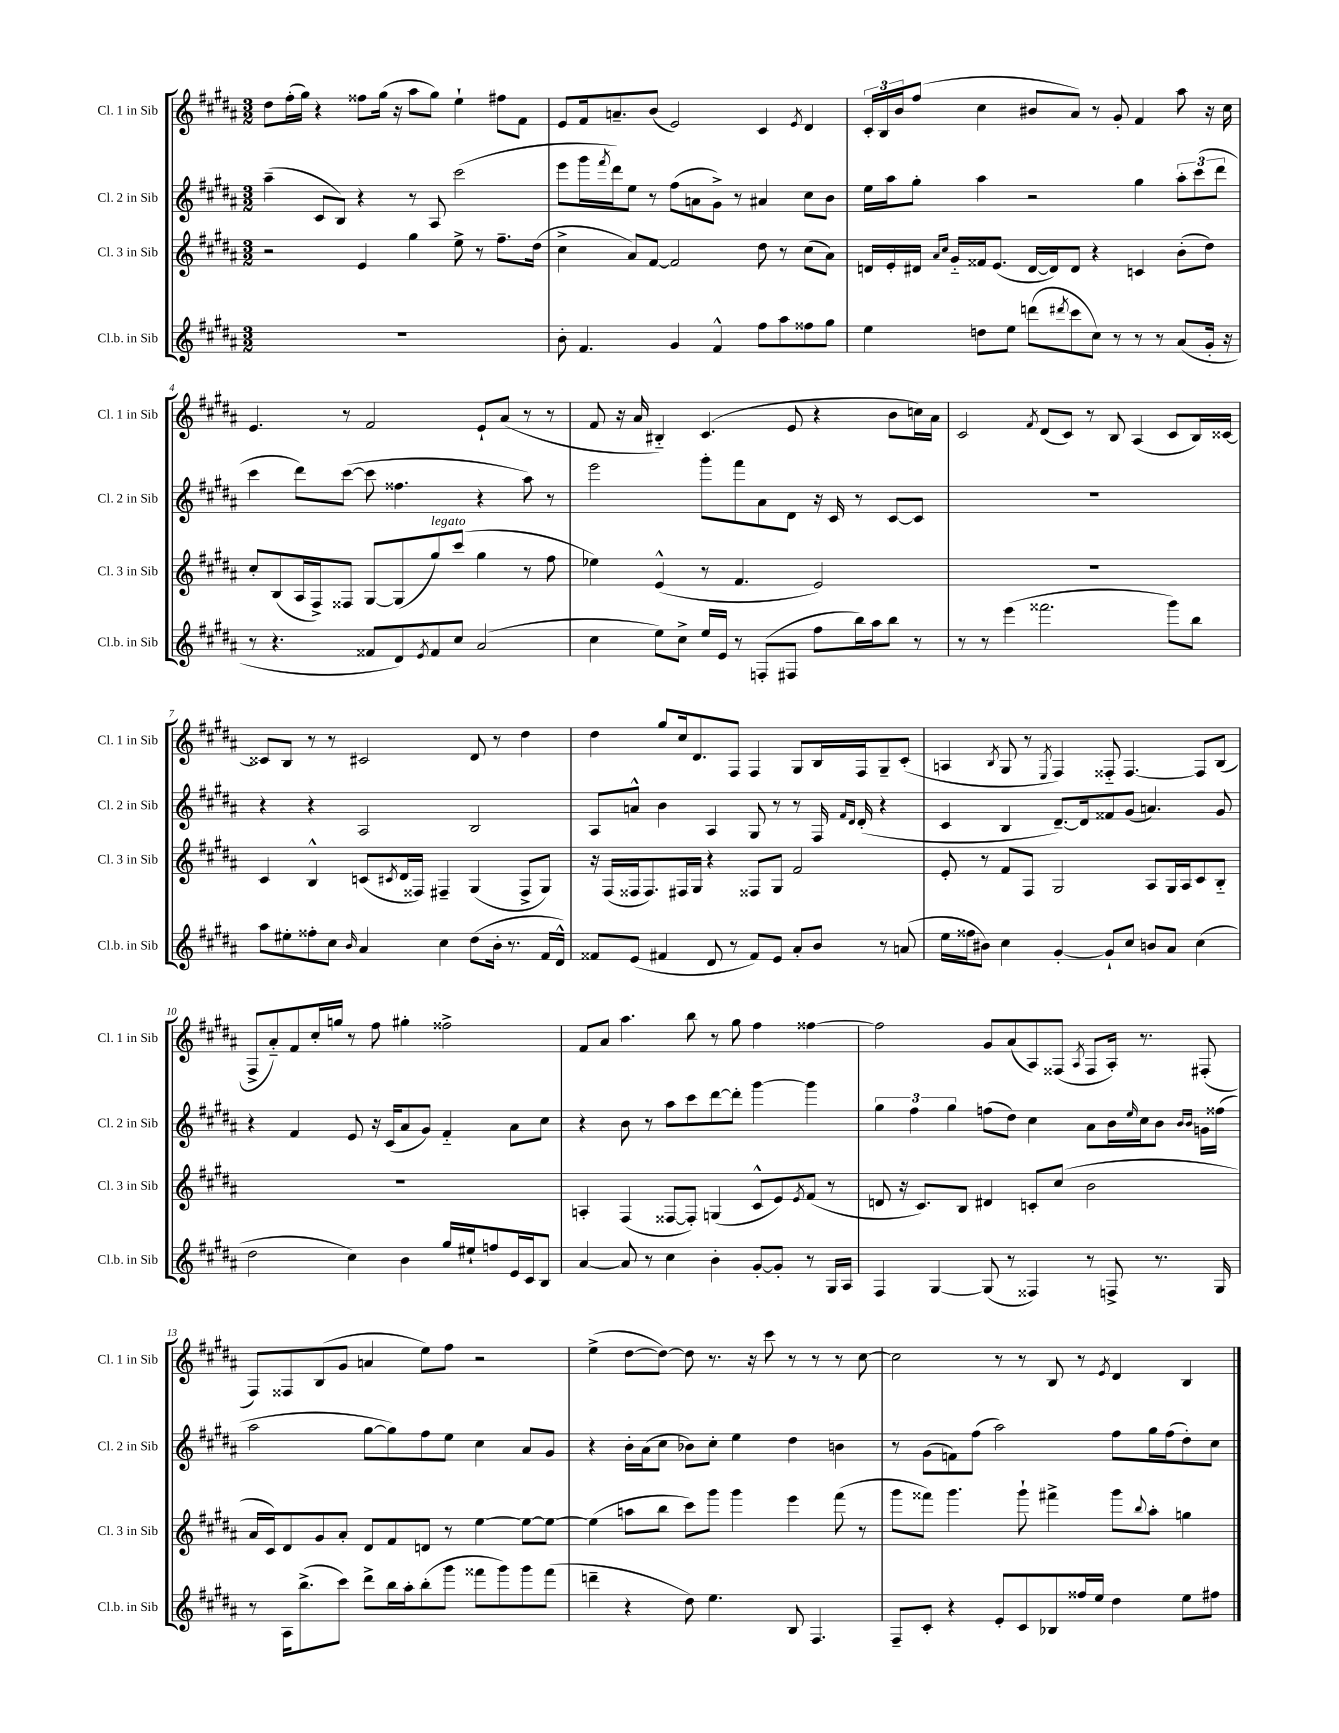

**kern	**kern	**kern	**kern
*part4	*part3	*part2	*part1
*staff4	*staff3	*staff2	*staff1
*I"Cl.b. in Sib	*I"Cl. 3 in Sib	*I"Cl. 2 in Sib	*I"Cl. 1 in Sib
*I'Cl.b. in Sib	*I'Cl. 3 in Sib	*I'Cl. 2 in Sib	*I'Cl. 1 in Sib
*clefG2	*clefG2	*clefG2	*clefG2
*k[f#c#g#d#a#]	*k[f#c#g#d#a#]	*k[f#c#g#d#a#]	*k[f#c#g#d#a#]
*M3/2	*M3/2	*M3/2	*M3/2
=1	=1	=1	=1
1.r	2r	(4aa#~\	8dd#\L
.	.	.	(16ff#'\L
.	.	.	16gg#\JJ)
.	.	8c#/L	4r
.	.	8B/J)	.
.	4e/	4r	8ff##X\L
.	.	.	(16gg#\Jk
.	.	.	16r
.	4gg#\	8r	8aa#\L
.	.	8A#/	8gg#\J)
.	8ee^\	(2ccc#\	4ee`\
.	8r	.	.
.	8.ff#~\L	.	8ff#X\L
.	.	.	8f#\J
.	(16dd#\Jk	.	.
=2	=2	=2	=2
8b'\	4cc#^\	8eee\L	8e/L
4.f#/	.	16ggg#\L	16f#/k
.	.	8qfff#/	.
.	.	16ddd#\J)	8.an~/
.	8a#/L)	8ee\J	.
.	[8f#/J	8r	(8b/J
4g#/	2f#/]	(8ff#\L	2e/)
.	.	8an\	.
4f#^^/	.	8g#^\J)	.
.	.	8r	.
8ff#\L	8dd#\	4a#X/	4c#/
8aa#\	8r	.	.
.	.	.	8qe/
8ff##X\	(8cc#\L	8cc#\L	4d#/
8gg#\J	8a#\J)	8b\J	.
=3	=3	=3	=3
4ee\	16dn/LL	16ee\LL	24c#'/LL
.	.	.	24B/
.	16e'/	16aa#\J	.
.	.	.	24b/J
.	16d#X/JJ	8gg#'\J	(8ff#/J
.	16qqa#/LL	.	.
.	16qqcc#/JJ	.	.
.	16g#/LL	.	.
8ddn\L	16f##X/J	4aa#\	4cc#\
.	(8.e/J	.	.
8ee\J	.	.	.
(8dddn\L	[16d#/LL	2r	8b#X/L
.	16d#/J])	.	.
8qddd#X/	.	.	.
8ccc#\	8d#/J	.	8a#/J)
8cc#\J)	4r	.	8r
8r	.	.	8g#'/
8r	4cn/	4gg#\	4f#/
8r	.	.	.
(8a#/L	(8b'\L	12aa#'\L	8aa#\
.	.	(12ccc#\	.
16g#'/Jk	8dd#\J)	.	16r
.	.	12ddd#\J	.
16r	.	.	16cc#\
!!LO:LB:g=z
=4	=4	=4	=4
8r	8cc#'/L	4ccc#\	4.e/
4.r	(8B/	.	.
.	16A#/L	8ddd#\L)	.
.	16F#^/J)	.	.
.	8F##X/J	([8ccc#\J	8r
8f##X/L	[8G#/L	8ccc#\]	2f#/
8d#/)	(8G#/]	4.ff##X\	.
8qe/	.	.	.
!	!LO:TX:a:i:t=legato	!	!
8f##/	8gg#/)	.	.
8cc#/J	(8ccc#/J	.	.
(2a#/	4gg#\	4r	8e`/L
.	.	.	(8a#/J
.	8r	8aa#\)	8r
.	8ff#\	8r	8r
=5	=5	=5	=5
4cc#\	4ee-X\)	2eee\	8f#/
.	.	.	16r
.	.	.	16a#/
8ee\L)	(4e^^/	.	4B#X/)
8cc#^\J	.	.	.
16ee/LL	8r	8ggg#'\L	(4.c#/
16e/JJ	.	.	.
8r	4.f#/	8fff#\	.
(8Fn'/L	.	8a#\	.
8F#X/J	.	8d#\J	8e/
8ff#\L	2e/)	16r	4r
.	.	16c#/	.
16bb\L)	.	8r	.
16aa#\J	.	.	.
8bb\J	.	[8c#/L	8b\L
8r	.	8c#/J]	16ccn\L)
.	.	.	16a#\JJ
=6	=6	=6	=6
8r	1.r	1.r	2c#/
8r	.	.	.
(4eee\	.	.	.
.	.	.	8qf#/
2.fff##X\	.	.	(8d#/L
.	.	.	8c#/J)
.	.	.	8r
.	.	.	8B/
.	.	.	(4A#/
8ggg#\L)	.	.	8c#/L
8bb\J	.	.	16B/L)
.	.	.	[16c##X/JJ
!!LO:LB:g=z
=7	=7	=7	=7
8aa#\L	4c#/	4r	8c##X/L]
8ee#X'\	.	.	8B/J
8ff##X'\	4B^^/	4r	8r
8cc#\J	.	.	8r
16qqb/	.	.	.
4a#/	(8cn/L	2A#/	2c#X/
.	8qc#X/	.	.
.	16d#/L	.	.
.	16F##X/JJ)	.	.
4cc#\	4F#X~/	.	.
(8dd#\L	(4G#/	2B/	8d#/
16b'\Jk	.	.	8r
8.r	.	.	.
.	8F#^/L	.	4dd#\
16f#/LL	8G#/J)	.	.
16d#^^/JJ)	.	.	.
=8	=8	=8	=8
8f##X/L	16r	8A#/L	4dd#\
.	(16F#/LL	.	.
(8e/J	16F##X/J	8an^^/J	.
.	8.F##/)	.	.
4f#X/	.	4b\	8gg#/L
.	16F#X/L	.	16cc#/k
.	16G#/JJ	.	8.d#/
8d#/	4r	4A#/	.
8r	.	.	8F#/J
8f#/L)	8F##X/L	8G#/	4F#/
8e/J	8G#/J	8r	.
8a#'/L	2f#/	8r	8G#/L
8b/J	.	16F#/	16B/L
.	.	16qqf#/LL	.
.	.	16qqd#/JJ	.
.	.	(16d#'/	16F#/J
8r	.	4r	8G#~/
(8an/	.	.	(8c#'/J
=9	=9	=9	=9
16ee\LL	8e'/	4c#/	4An/
16ff##X\J	.	.	.
8b#X\J)	8r	.	.
.	.	.	8qB/
4cc#\	8f#/L	4B/	8G#/
.	8F#/J	.	8r
.	.	.	8qE/
[4g#'/	2G#/	[8.d#~/L)	4F#/)
.	.	16d#/k]	.
8g#`/L]	.	8f##X/	8F##X/
8cc#/J	.	(8g#/J	[4.F##/
8bn/L	8A#/L	4.an/)	.
8a#/J	16G#/L	.	.
.	16A#/J	.	.
(4cc#\	8c#/	.	8F##/L]
.	8B/J	8g#/	(8B/J
!!LO:LB:g=z
=10	=10	=10	=10
2dd#\	1.r	4r	8F#^/L
.	.	.	8a#/)
.	.	4f#/	8f#/
.	.	.	16cc#'/L
.	.	.	16ggn/JJ
4cc#\)	.	8e/	8r
.	.	16r	8ff#\
.	.	(16c#/KL	.
4b\	.	8a#/	4gg#X'\
.	.	8g#/J)	.
16gg#/LL	.	4f#/	2ff##X^\
16ee#X`/J	.	.	.
8ffn/	.	.	.
16e/L	.	8a#\L	.
16c#/J	.	.	.
8B/J	.	8cc#\J	.
=11	=11	=11	=11
[4a#/	4An'/	4r	8f#/L
.	.	.	8a#/J
8a#/]	(4F#/	8b\	4.aa#\
8r	.	8r	.
4cc#\	[8F##X/L	8aa#\L	.
.	8F##'/J])	8ccc#\	8bb\
4b'\	(4Gn/	[8ddd#\	8r
.	.	8ddd#'\J]	8gg#\
[8g#'/L	8c#^^/L	[4ggg#\	4ff#\
8g#'/J]	8e/)	.	.
.	8qe/	.	.
8r	(8f#/J	4ggg#\]	[4ff##X\
16G#/LL	8r	.	.
16A#/JJ	.	.	.
=12	=12	=12	=12
4F#/	8dn/	6gg#\	2ff##\]
.	16r	.	.
.	.	6ff#\	.
.	8.c#/L)	.	.
[4G#/	.	.	.
.	.	6gg#\	.
.	8B/J	.	.
(8G#/]	4d#X/	(8ffn\L	8g#/L
8r	.	8dd#\J)	(8a#/
4F##X/)	8cn'/L	4cc#\	8A#/)
.	(8cc#/J	.	(8F##X/J
.	.	.	8qA#/
8r	2b\	8a#\L	8F##/L
8Fn^/	.	16b\L	16A#'/Jk)
.	.	16qqee/	.
.	.	16cc#\J	8.r
8.r	.	8b\J	.
.	.	16qqb/LL	.
.	.	16qqb/JJ	.
.	.	16gn\LL	(8F#X'/
16G#/	.	(16ff##X\JJ	.
!!LO:LB:g=z
=13	=13	=13	=13
8r	16a#/LL	2aa#\	8F#/L)
.	16c#/J)	.	.
16A#\KL	8d#/	.	8F##X/
(8.bb^\	.	.	.
.	8g#/	.	(8B/
8ccc#\J)	8a#'/J	.	8g#/J
8ddd#^\L	8d#/L	[8gg#\L	4an/
16bb\L	8f#/	8gg#\])	.
16aa#'\J	.	.	.
(8bb'\	8dn/J	8ff#\	8ee\L)
8ggg#\J	8r	8ee\J	8ff#\J
8fff##X\L	[4ee\	4cc#\	2r
8ggg#\)	.	.	.
8ggg#\	8ee\L_	8a#/L	.
(8fff##\J	8ee\J_	8g#/J	.
=14	=14	=14	=14
4dddn~\	(4ee\]	4r	(4ee^\
4r	8aan\L	16b'\LL	[8dd#\L
.	.	(16a#\J	.
.	8bb\J	8cc#\J	8dd#\J_)
8dd#\)	8ccc#\L)	8b-X\L)	8dd#\]
4.ee\	8ggg#\J	8cc#'\J	8.r
.	4ggg#\	4ee\	.
.	.	.	16r
.	.	.	8ccc#\
8B/	4eee\	4dd#\	8r
4.F#/	.	.	8r
.	(8fff#\	4bn\	8r
.	8r	.	[8cc#\
=15	=15	=15	=15
8F#~/L	8ggg#\L	8r	2cc#\]
8c#'/J	8fff##X\J)	(8g#\L	.
4r	4.ggg#\	8fn\)	.
.	.	(8ff#\J	.
8e'/L	.	2aa#\)	8r
8c#/	8ggg#`\	.	8r
8B-X/	4fff#X^\	.	8B/
16ff##X/L	.	.	8r
16ee/JJ	.	.	.
.	.	.	8qe/
4dd#\	8ggg#\L	8ff#\L	4d#/
.	8qqbb/	.	.
.	8aa#'\J	16gg#\L	.
.	.	(16ff#\J	.
8ee\L	4ggn\	8dd#'\)	4B/
8ff#X\J	.	8cc#\J	.
==	==	==	==
*-	*-	*-	*-
